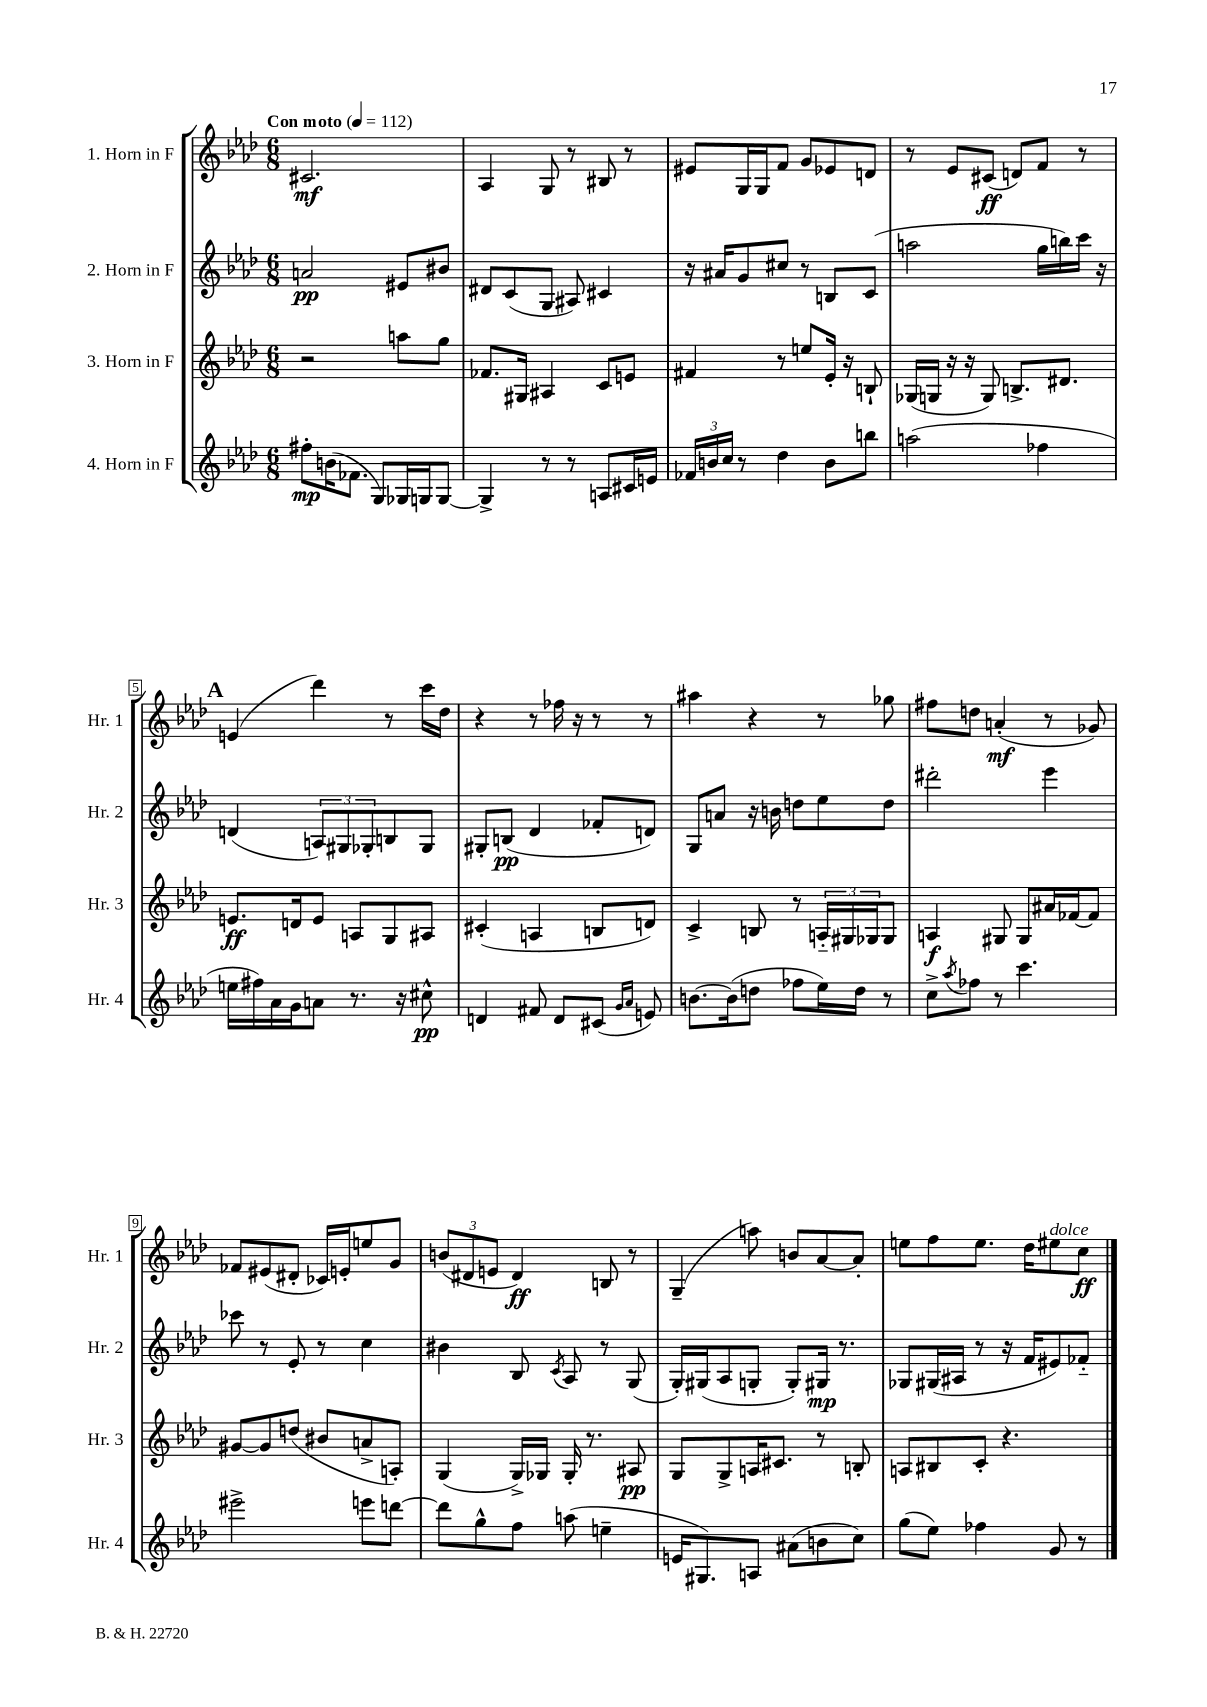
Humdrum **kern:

**kern	**kern	**kern	**kern
*staff4	*staff3	*staff2	*staff1
*clefG2	*clefG2	*clefG2	*clefG2
*k[b-e-a-d-]	*k[b-e-a-d-]	*k[b-e-a-d-]	*k[b-e-a-d-]
*M6/8	*M6/8	*M6/8	*M6/8
*MM112	*MM112	*MM112	*MM112
8ff#'	2r	2a	2.c#
(16b	.	.	.
8.f-	.	.	.
8G)	.	.	.
16G-	8aa	8e#	.
16G	.	.	.
[8G	8gg	8b#	.
=	=	=	=
4G^]	8.f-	8d#	4A-
.	.	(8c	.
.	16G#	.	.
8r	4A#	8G	8G
8r	.	8A#)	8r
8A	8c	4c#	8B#
16c#	8e	.	8r
16e	.	.	.
=	=	=	=
24f-	4f#	16r	8e#
24b	.	.	.
.	.	16a#	.
24cc	.	.	.
8r	.	8g	16G
.	.	.	16G
4dd-	8r	8cc#	8f
.	8ee	8r	8g
8b	16e-'	8B	8e-
.	16r	.	.
8bb	8B`	(8c	8d
=	=	=	=
(2aa	(16G-	2aa	8r
.	16G	.	.
.	16r	.	8e-
.	16r	.	.
.	8G)	.	(8c#
.	8.B^	.	8d)
4ff-	.	16gg	8f
.	8.d#	16bb)	.
.	.	16ccc	8r
.	.	16r	.
=	=	=	=
16ee	8.e	(4d	(4e
16ff#)	.	.	.
16a-	.	.	.
16g	16d	.	.
8a	8e	12A)	4ddd-)
.	.	12G#	.
8.r	8A	.	.
.	.	12G-'	.
.	8G	8B	8r
16r	.	.	.
8cc#^^	8A#	8G-	16ccc
.	.	.	16dd-
=	=	=	=
4d	(4c#'	8G#'	4r
.	.	(8B	.
8f#	4A	4d-	8r
8d	.	.	16ff-
.	.	.	16r
(8c#	8B	8f-'	8r
16qqg	.	.	.
16qqa-	.	.	.
8e)	8d)	8d)	8r
=	=	=	=
[8.b	4c^	8G	4aa#
.	.	8a	.
(16b]	.	.	.
8dd	8B	16r	4r
.	.	16b	.
8ff-	8r	8dd	.
16ee-)	24A'~	8ee-	8r
.	24G#	.	.
16dd	.	.	.
.	24G-	.	.
8r	8G-	8dd	8gg-
=	=	=	=
8cc^	4A	2ddd#'	8ff#
8qaa-	.	.	.
8ff-	.	.	8dd
8r	8G#	.	(4a'
4.ccc	8G#	.	.
.	16a#	4eee-	8r
.	[16f-	.	.
.	8f-]	.	8g-)
=	=	=	=
2eee#^	[8g#	8ccc-	8f-
.	8g#]	8r	(8e#
.	(8dd	8e-'	8d#'
.	8b#	8r	16c-)
.	.	.	16e'
8eee	8a^	4cc	8ee
[8ddd	8A')	.	8g
=	=	=	=
8ddd]	(4G	4b#	(12b
.	.	.	12d#
8gg^^	.	.	.
.	.	.	12e
8ff	16G^)	8B-	4d#)
.	16G-	.	.
.	.	8qc	.
(8aa	16G-'	8A-	.
.	8.r	.	.
4ee~	.	8r	8B
.	8A#	(8G	8r
=	=	=	=
16e	8G	16G')	(4G~
8.G#)	.	(16G#	.
.	8G^	8A-	.
8A	16A	8G'	8aa)
.	8.c#	.	.
(8a#	.	8G')	8b
8b	8r	16G#	[8a-
.	.	8.r	.
8cc)	8B'	.	8a-']
=	=	=	=
(8gg	8A	8G-	8ee
8ee-)	8B#	(16G#	8ff
.	.	16A#	.
4ff-	8c'	8r	8.ee
.	4.r	16r	.
.	.	16f	16dd-
8g	.	8e#)	8ee#
8r	.	8f-'~	8cc
==	==	==	==
*-	*-	*-	*-
